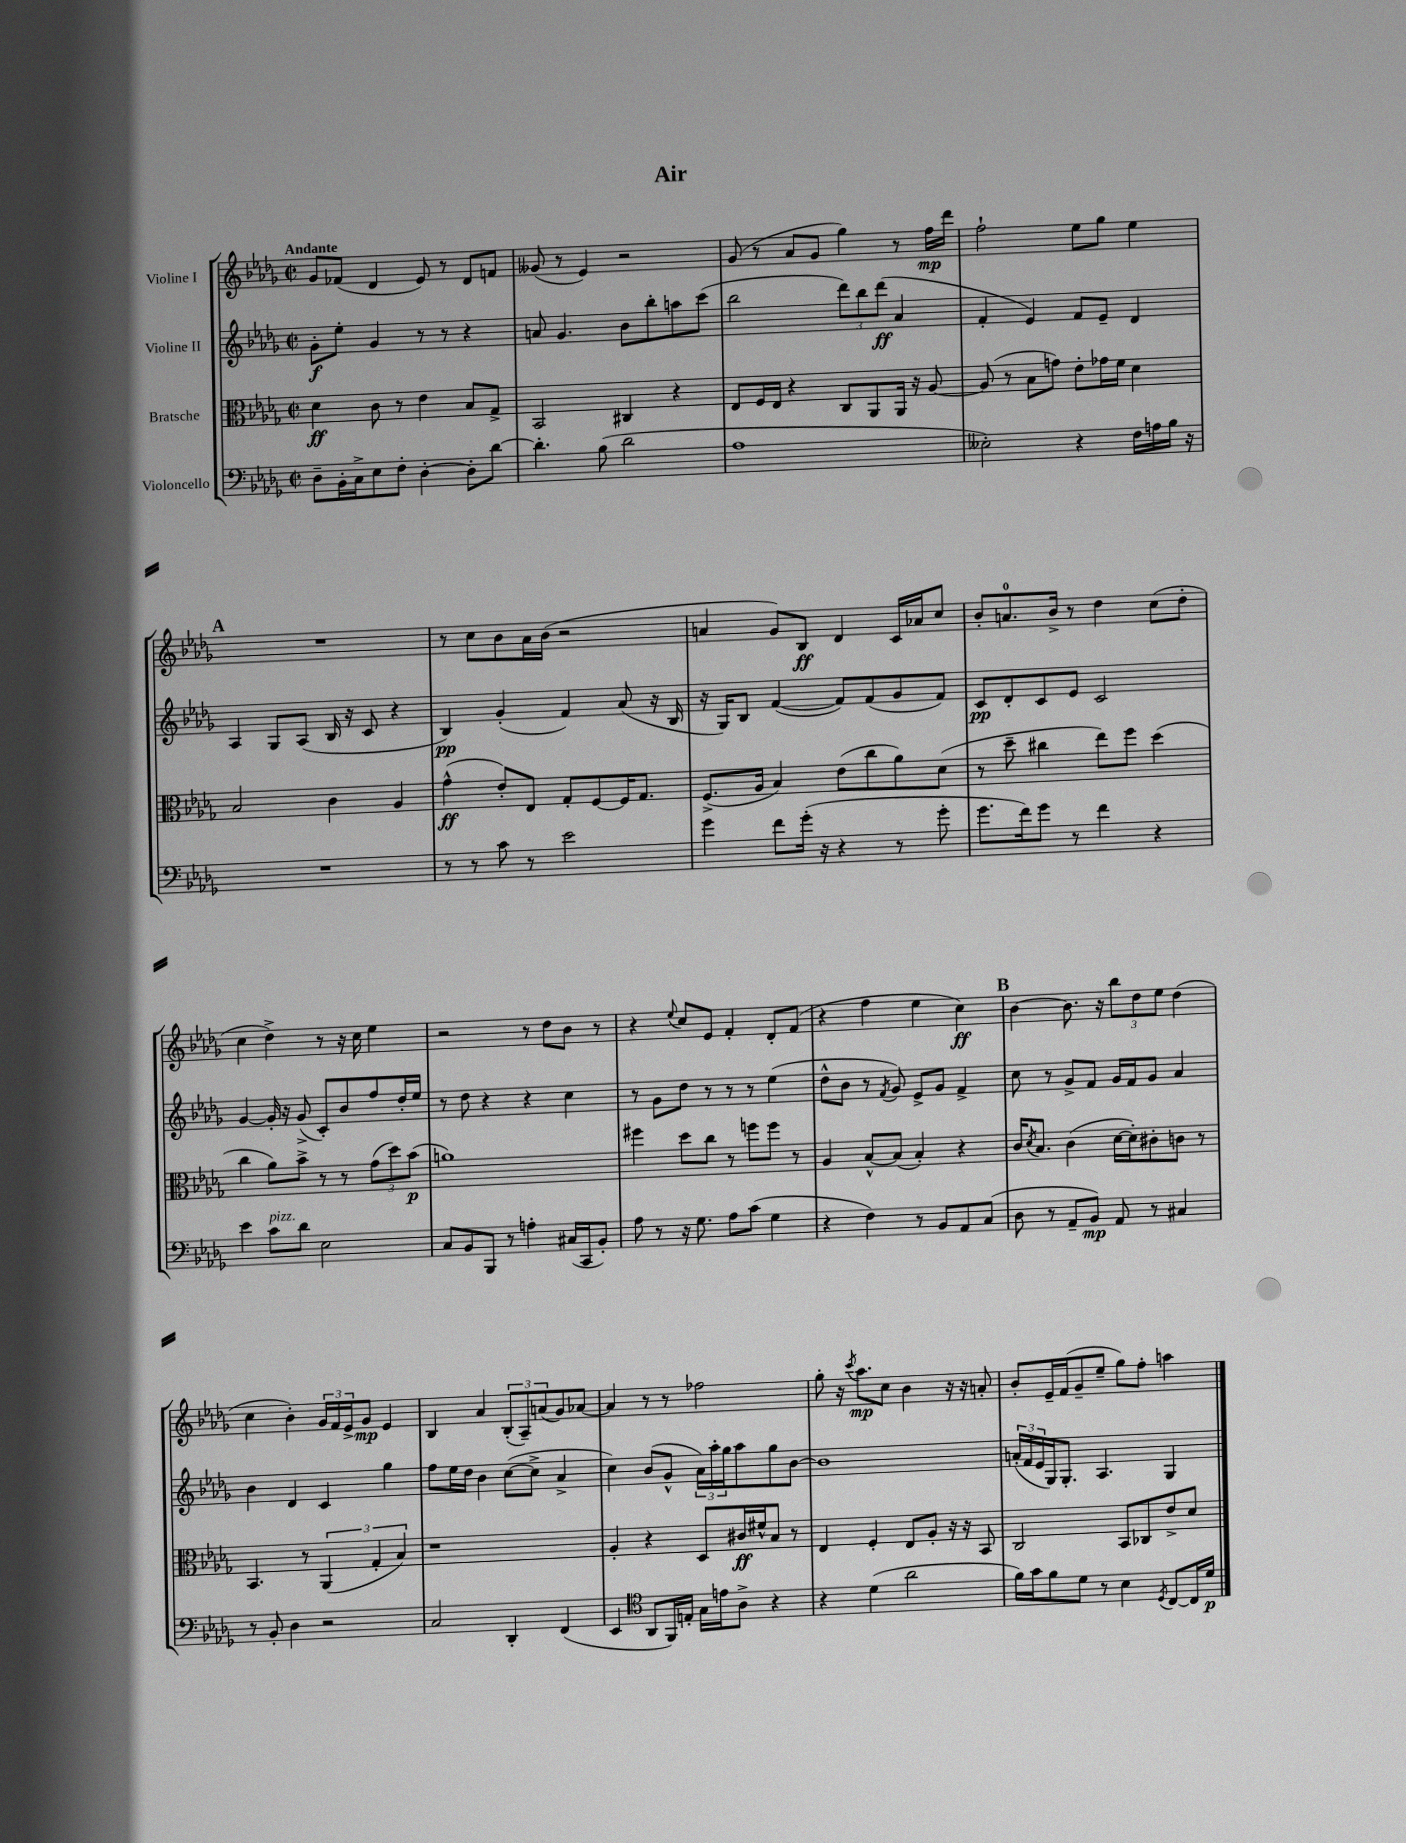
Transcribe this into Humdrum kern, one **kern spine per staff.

**kern	**kern	**kern	**kern
*staff4	*staff3	*staff2	*staff1
*clefF4	*clefC3	*clefG2	*clefG2
*k[b-e-a-d-g-]	*k[b-e-a-d-g-]	*k[b-e-a-d-g-]	*k[b-e-a-d-g-]
*M2/2	*M2/2	*M2/2	*M2/2
*met(c|)	*met(c|)	*met(c|)	*met(c|)
8D-~\L	4d-\	8g-'\L	8g-/L
16BB-'\L	.	8ee-'\J	(8f-/J
16C^\J	.	.	.
8E-\	8c\	4g-/	4d-/
8F'\J	8r	.	.
[4D-'\	4e-\	8r	8e-/)
.	.	8r	8r
8D-'\]L	8B-/L	4r	8d-/L
[8d-\J	8G-^/J	.	8f/J
=	=	=	=
4.d-'\]	2BB-/	8a/	(8g--/
.	.	4.g-/	8r
.	.	.	4e-/)
(8B-\	.	.	.
2d-\	4C#/	8b-\L	2r
.	.	8bb-'\	.
.	4r	8aa\	.
.	.	(8ccc\J	.
=	=	=	=
1A-	8E-/L	2bb-\	(8g-/
.	16F/L	.	8r
.	16E-/JJ	.	.
.	4r	.	8a-/L
.	.	.	8g-/J
.	8C/L	12ddd-\L)	4gg-\)
.	.	12bb-\	.
.	8AA-/	.	.
.	.	(12ddd-\J	.
.	16AA-/Jk	4a-/	8r
.	16r	.	.
.	[8A-/	.	16ff\LL
.	.	.	16ddd-\JJ
=	=	=	=
2E--'\)	(8A-/]	4f'/	2ff`\
.	8r	.	.
.	8B-\L	4e-/)	.
.	8g\J)	.	.
4r	8e-'\L	8f/L	8ee-\L
.	16g-\L	8e-~/J	8gg-\J
.	16f\JJ	.	.
16F\LL	4d-\	4d-/	4ee-\
16A\	.	.	.
16B-\JJ	.	.	.
16r	.	.	.
=	=	=	=
1r	2B-/	4A-/	1r
.	.	8G-/L	.
.	.	(8A-/J	.
.	4c\	16B-/	.
.	.	16r	.
.	.	8c/	.
.	4A-/	4r	.
=	=	=	=
8r	(4g-^^\	4B-/)	8r
8r	.	.	8cc\L
8c\	8e-'/L)	(4g-'/	8b-\
8r	8E-/J	.	16a-\L
.	.	.	(16b-\JJ
2e-\	8G-'/L	4f/)	2r
.	[8F/	.	.
.	16F/]K	(8a-/	.
.	8.G-/J	.	.
.	.	16r	.
.	.	16B-/	.
=	=	=	=
4g-\	(8.F^/L	16r	4a/
.	.	16G-/LK)	.
.	.	8B-/J	.
.	16A-/Jk	.	.
8f\L	4B-/)	([4f/	8g-/L)
(16g-'\Jk	.	.	8B-/J
16r	.	.	.
4r	(8e-\L	8f/]L)	4d-/
.	8cc\	(8f/	.
8r	8a-\)	8g-/	16c/LL
.	.	.	16a-/J
8g-'\	(8d-\J	8f/J)	8cc/J
=	=	=	=
8.g-\L	8r	8c/L	8b-'/L
.	8dd-~\	8d-'/	8.a/
16f\k)	.	.	.
8g-\J	4cc#\	8c/	.
.	.	.	16b-^/Jk
8r	.	8e-/J	8r
4f\	8ee-\L)	2c/	4dd-\
.	8ff\J	.	.
4r	(4dd-\	.	(8cc\L
.	.	.	8dd-'\J
=	=	=	=
4e-\	4cc\	[4g-/	4cc\
8c\L	8a-\L)	16g-'/]	4dd-^\)
.	.	16r	.
8d-\J	8b-^\J	(8g-^/	.
2E-\	8r	8c'/L)	8r
.	8r	8b-/	16r
.	.	.	16cc\
.	(12g-\L	8ff/	4ee-\
.	12dd-\)	.	.
.	.	16dd-'/L	.
.	(12b-\J	.	.
.	.	16ee-/JJ	.
=	=	=	=
8C/L	1a)	8r	2r
8BB-/	.	8dd-\	.
8BBB-/J	.	4r	.
8r	.	.	.
4A'\	.	4r	8r
.	.	.	8dd-\L
(16C#/LL	.	4cc\	8b-\J
16CC/J	.	.	.
8BB-'/J)	.	.	8r
=	=	=	=
8A-\	4ff#\	8r	4r
8r	.	8g-\L	.
.	.	.	8qqee-/
16r	8dd-\L	8dd-\J	8cc/L
8.G-\	.	.	.
.	8cc\J	8r	8e-/J
8A-\L	8r	8r	4f'/
(8c\J	8ff\L	8r	.
4G-\	8ff\J	(4ee-\	8d-'/L
.	8r	.	(8f/J
=	=	=	=
4r	4A-/	8dd-^^\L	4r
.	.	8b-\J	.
4F\)	[8B-^^/L	8r	4ff\
.	.	8qf/	.
.	(8B-/]J	8g-/)	.
8r	4B-'/)	8e-^/L	4ee-\
8BB-/L	.	8g-/J	.
8AA-/	4r	4f^/	4cc\)
(8C/J	.	.	.
=	=	=	=
8D-\	16c/LK	8cc\	[4b-\
.	8qd-/	.	.
.	8.B-/J	.	.
8r	.	8r	.
8AA-~/L	(4c\	8g-^/L	8.b-\]
8BB-/J)	.	8f/J	.
.	.	.	16r
8AA-/	[16d-\LL	16g-/LL	12bb-\L
.	16d-'\]J)	16f/J	.
.	.	.	12dd-\
8r	8c#'\	8g-/J	.
.	.	.	12ee-\J
4C#/	8c\J	4a-/	(4dd-\
.	8r	.	.
=	=	=	=
8r	4.BB-/	4b-\	4cc\
8BB-'/	.	.	.
4D-\	.	4d-/	4b-'\)
.	8r	.	.
2r	(6AA-/	4c/	24g-/LL
.	.	.	24f/
.	.	.	24e-^/J
.	.	.	8g-/J
.	6G-'/	.	.
.	.	4gg-\	4e-/
.	6B-/)	.	.
=	=	=	=
2C/	1r	8ff\L	4B-/
.	.	16ee-\L	.
.	.	16dd-\JJ	.
.	.	4b-\	4a-/
4DD-'/	.	([8cc\L	(12B-'/L
.	.	.	12A-~/)
.	.	8cc^\]J	.
.	.	.	(12a/
(4FF/	.	4a-^/	8g-/)
.	.	.	[8a-/J
=	=	=	=
4EE-/	4A-'/	4cc\)	4a-/]
*clefC4	*	*	*
8AA-/L	4r	(8b-/L	8r
16FF/L)	.	8g-^^/J	8r
16E'/JJ	.	.	.
16G-\LL	8D-/L	24a-\LL)	2ff-\
.	.	24aa-'\	.
16e\J	.	.	.
.	.	24gg-\J	.
8A-^\J	16c#/L	8aa-\	.
.	16f#^^/J	.	.
4r	8B-/J	8gg-\	.
.	8r	[8b-\J	.
=	=	=	=
4r	4E-/	1b-]	8gg-'\
.	.	.	16r
.	.	.	8qccc/
.	.	.	8.aa-\L
(4d-\	4F'/	.	.
.	.	.	8cc\J
2a-\	8E-/L	.	4b-\
.	8A-'/J	.	.
.	16r	.	16r
.	16r	.	16r
.	8BB-/	.	8a'/
=	=	=	=
16f\LL)	2C/	(24a'/LL	8b-'/L
.	.	24f/	.
16g-\J	.	.	.
.	.	24e-/	.
8f\	.	16G-/J)	16e-~/L
.	.	8.G-'/J	(16f/J
8d-\J	.	.	8g-~/
8r	.	4.A-/	8ee-~/J
4B-\	8BB-/L	.	8gg-\L)
.	8C-/	.	8ff'\J
8qD-/	.	.	.
[8C/L	8e-^/	4G-/	4aa\
16C/]L	8d-/J	.	.
16d-/JJ	.	.	.
==	==	==	==
*-	*-	*-	*-
